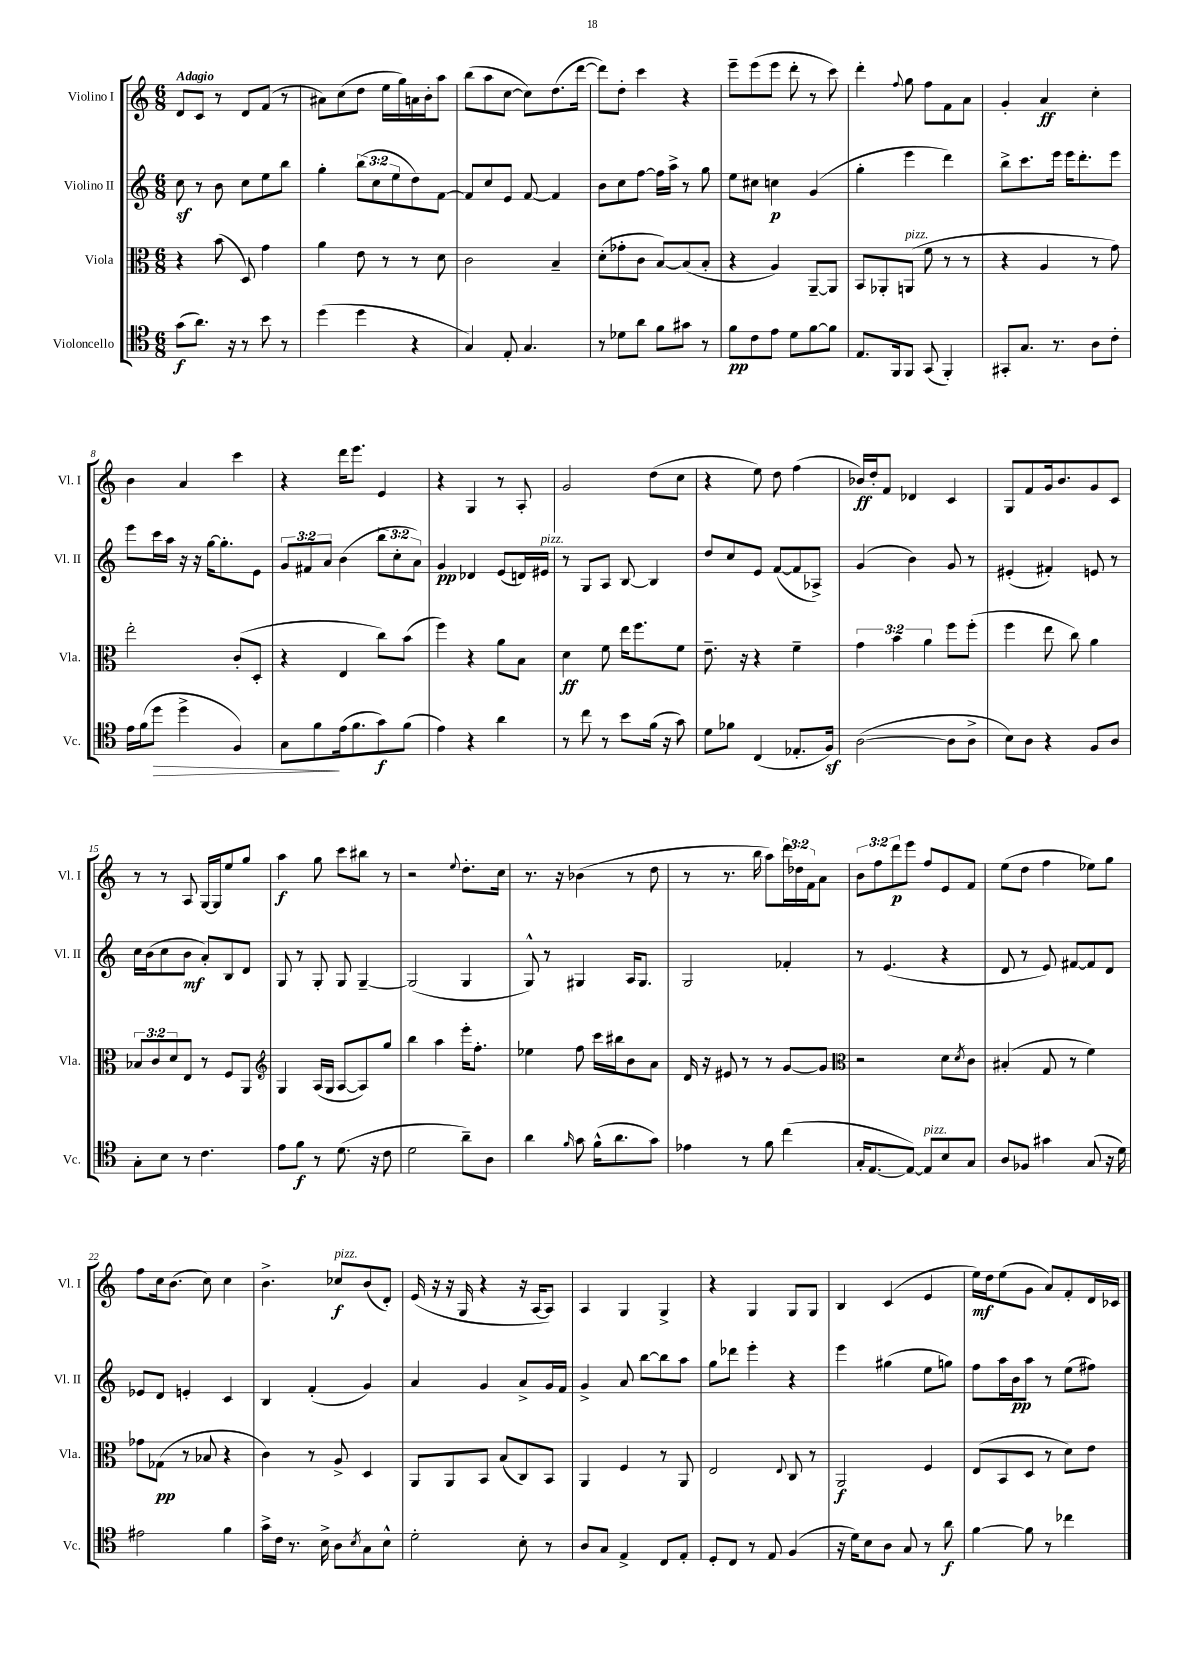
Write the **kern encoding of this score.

**kern	**dynam	**kern	**dynam	**kern	**dynam	**kern	**dynam
*part4	*part4	*part3	*part3	*part2	*part2	*part1	*part1
*staff4	*staff4	*staff3	*staff3	*staff2	*staff2	*staff1	*staff1
*I"Violoncello	*	*I"Viola	*	*I"Violino II	*	*I"Violino I	*
*I'Vc.	*	*I'Vla.	*	*I'Vl. II	*	*I'Vl. I	*
*clefC4	*	*clefC3	*	*clefG2	*	*clefG2	*
*k[]	*	*k[]	*	*k[]	*	*k[]	*
*M6/8	*	*M6/8	*	*M6/8	*	*M6/8	*
=1	=1	=1	=1	=1	=1	=1	=1
!	!	!	!	!	!	!LO:TX:a:B:t=Adagio	!
(8g\L	f	4r	.	8ccz\	.	8d/L	.
8.a\J)	.	.	.	8r	.	8c/J	.
.	.	(8b\	.	8b\	.	8r	.
16r	.	.	.	.	.	.	.
8r	.	8D/)	.	8cc\L	.	8d/L	.
8b\	.	4g\	.	8ee\	.	(8f/J	.
8r	.	.	.	8bb\J	.	8r	.
=2	=2	=2	=2	=2	=2	=2	=2
(4dd\	.	4a\	.	4gg'\	.	8a#X\L)	.
.	.	.	.	.	.	(8cc\	.
4dd\	.	8e\	.	(12bb\L	.	8dd\J	.
.	.	.	.	12cc\	.	.	.
.	.	8r	.	.	.	16ee\LL	.
.	.	.	.	12ee\	.	.	.
.	.	.	.	.	.	16gg\)	.
4r	.	8r	.	8dd\)	.	16an\	.
.	.	.	.	.	.	16b'\J	.
.	.	8d\	.	[8f\J	.	8aa\J	.
=3	=3	=3	=3	=3	=3	=3	=3
4G/)	.	2c\	.	8f/L]	.	(8bb\L	.
.	.	.	.	8cc/	.	8aa\	.
8E'/	.	.	.	8e/J	.	[8cc\J	.
4.G/	.	.	.	[8f/	.	8cc\L])	.
.	.	4B~/	.	4f/]	.	(8.dd\	.
.	.	.	.	.	.	[16ddd\Jk	.
=4	=4	=4	=4	=4	=4	=4	=4
8r	.	(8d'\L	.	8b\L	.	8ddd\L])	.
8d-X\L	.	8g-X'\	.	8cc\	.	8dd'\J	.
8a\J	.	8c\J	.	[8ff\J	.	4ccc\	.
8f\L	.	[8B/L)	.	16ff\LL]	.	.	.
.	.	.	.	16aa^\JJ	.	.	.
8g#X\J	.	(8B/]	.	8r	.	4r	.
8r	.	8B'/J	.	8gg\	.	.	.
=5	=5	=5	=5	=5	=5	=5	=5
8f\L	pp	4r	.	8ee\L	.	8eee~\L	.
8c\	.	.	.	8cc#X\J	.	(8eee\	.
8e\J	.	4A/)	.	4ccn\	p	8eee\J	.
8d\L	.	.	.	.	.	8ddd'\	.
[8f\	.	[8AA~/L	.	(4g/	.	8r	.
8f\J]	.	8AA/J]	.	.	.	8ccc\)	.
=6	=6	=6	=6	=6	=6	=6	=6
8.E/L	.	8BB/L	.	4gg'\	.	4ddd'\	.
.	.	8AA-X'/	.	.	.	.	.
16FF/k	.	.	.	.	.	.	.
.	.	.	.	.	.	8qqff/	.
!	!	!LO:TX:a:i:t=pizz.	!	!	!	!	!
8FF/J	.	(8AAn/J	.	4eee\	.	8gg\	.
(8GG/	.	8f\	.	.	.	8ff\L	.
4FF'/)	.	8r	.	4ddd\)	.	8f\	.
.	.	8r	.	.	.	8a\J	.
=7	=7	=7	=7	=7	=7	=7	=7
8GG#X'/L	.	4r	.	8bb^\L	.	4g'/	.
8.G/J	.	.	.	8.ccc\	.	.	.
.	.	4A/	.	.	.	4a/	ff
8.r	.	.	.	16eee\Jk	.	.	.
.	.	.	.	16eee\KL	.	.	.
.	.	.	.	8.ddd'\	.	.	.
8A\L	.	8r	.	.	.	4cc'\	.
8c'\J	.	8g\)	.	8eee\J	.	.	.
!!LO:LB:g=z
=8	=8	=8	=8	=8	=8	=8	=8
16e\LL	.	2ee'\	.	8eee\L	.	4b\	.
(16f\J	.	.	.	.	.	.	.
!	!LO:HP:b	!	!	!	!	!	!
8dd\J	>	.	.	16ccc\L	.	.	.
.	.	.	.	16aa\JJ	.	.	.
4dd^\	.	.	.	16r	.	4a/	.
.	.	.	.	16r	.	.	.
.	.	.	.	[16gg\KL	.	.	.
.	.	.	.	8.gg'\]	.	.	.
4F/)	.	(8c'/L	.	.	.	4ccc\	.
.	.	8D'/J	.	8e\J	.	.	.
=9	=9	=9	=9	=9	=9	=9	=9
8G\L	.	4r	.	12g/L	.	4r	.
.	.	.	.	12f#X/	.	.	.
8f\	.	.	.	.	.	.	.
.	.	.	.	12a/J	.	.	.
(16e\k	]	4E/	.	(4b\	.	16ddd\KL	.
8.f\	.	.	.	.	.	8.eee\J	.
8g\)	f	8cc\L)	.	12bb\L	.	4e/	.
.	.	.	.	12cc'\	.	.	.
(8f\J	.	(8b\J	.	.	.	.	.
.	.	.	.	12a\J)	.	.	.
=10	=10	=10	=10	=10	=10	=10	=10
4e\)	.	4ff\)	.	4g/	pp	4r	.
4r	.	4r	.	4d-X/	.	4G/	.
4a\	.	8a\L	.	(8e/L	.	8r	.
.	.	8B\J	.	16dn/L)	.	8A'/	.
!	!	!	!	!LO:TX:a:i:t=pizz.	!	!	!
.	.	.	.	16e#X/JJ	.	.	.
=11	=11	=11	=11	=11	=11	=11	=11
8r	.	4d\	ff	8r	.	2g/	.
8cc\	.	.	.	8G/L	.	.	.
8r	.	8f\	.	8A/J	.	.	.
8b\L	.	16ee\KL	.	[8B/	.	.	.
.	.	8.ff\	.	.	.	.	.
(16f\Jk	.	.	.	4B/]	.	(8dd\L	.
16r	.	.	.	.	.	.	.
8g\)	.	8f\J	.	.	.	8cc\J	.
=12	=12	=12	=12	=12	=12	=12	=12
8d\L	.	8.e~\	.	8dd/L	.	4r	.
8f-X\J	.	.	.	8cc/	.	.	.
.	.	16r	.	.	.	.	.
(4C/	.	4r	.	8e/J	.	8ee\)	.
.	.	.	.	([8f/L	.	8dd\	.
8.E-X'/L	.	4f~\	.	8f/]	.	(4ff\	.
.	.	.	.	8A-X^/J)	.	.	.
16Fz/Jk)	.	.	.	.	.	.	.
=13	=13	=13	=13	=13	=13	=13	=13
([2A\	.	6g\	.	(4g/	.	16b-X/LL)	ff
.	.	.	.	.	.	16dd'/J	.
.	.	.	.	.	.	8f/J	.
.	.	6b\	.	.	.	.	.
.	.	.	.	4b\)	.	4d-X/	.
.	.	6a\	.	.	.	.	.
8A\L]	.	8ff\L	.	8g/	.	4c/	.
8A^\J	.	(8ff'\J	.	8r	.	.	.
=14	=14	=14	=14	=14	=14	=14	=14
8B\L)	.	4ff\	.	(4e#X'/	.	8G/L	.
8A\J	.	.	.	.	.	8f/	.
4r	.	8ee\	.	4f#X'/)	.	16g/k	.
.	.	.	.	.	.	8.b/	.
.	.	8cc\)	.	.	.	.	.
8F/L	.	4a\	.	8en/	.	8g/	.
8A/J	.	.	.	8r	.	8c/J	.
!!LO:LB:g=z
=15	=15	=15	=15	=15	=15	=15	=15
8G'\L	.	12B-X/L	.	16cc\LL	.	8r	.
.	.	.	.	(16b\J	.	.	.
.	.	12c/	.	.	.	.	.
8B\J	.	.	.	8cc\	.	8r	.
.	.	12d/	.	.	.	.	.
8r	.	8E/J	.	8b\J	mf	8A/	.
4.c\	.	8r	.	8a'/L)	.	[16G/LL	.
.	.	.	.	.	.	16G/J]	.
.	.	8F/L	.	8B/	.	8ee/	.
.	.	8AA/J	.	8d/J	.	8gg/J	.
=16	=16	=16	=16	=16	=16	=16	=16
*	*	*clefG2	*	*	*	*	*
8e\L	.	4G/	.	8G/	.	4aa\	f
8f\J	f	.	.	8r	.	.	.
8r	.	(16A/LL	.	8G'/	.	8gg\	.
.	.	16G/JJ	.	.	.	.	.
(8.d\	.	[8A/L	.	8G/	.	8ccc\L	.
.	.	8A/])	.	[4G~/	.	8bb#X\J	.
16r	.	.	.	.	.	.	.
8c\	.	8gg/J	.	.	.	8r	.
=17	=17	=17	=17	=17	=17	=17	=17
2d\	.	4bb\	.	(2G/]	.	2r	.
.	.	4aa\	.	.	.	.	.
.	.	.	.	.	.	8qqee/	.
8a~\L)	.	16eee'\KL	.	4G/	.	8.dd'\L	.
.	.	8.ff'\J	.	.	.	.	.
8A\J	.	.	.	.	.	.	.
.	.	.	.	.	.	16cc\Jk	.
=18	=18	=18	=18	=18	=18	=18	=18
4a\	.	4ee-X\	.	8G^^/)	.	8.r	.
.	.	.	.	8r	.	.	.
.	.	.	.	.	.	16r	.
16qqf/	.	.	.	.	.	.	.
8g\	.	8ff\	.	4G#X/	.	(4b-X\	.
(16f^^\KL	.	16ccc\LL	.	.	.	.	.
8.a\	.	16bb#X\J	.	.	.	.	.
.	.	8b\	.	16A/KL	.	8r	.
.	.	.	.	8.G#/J	.	.	.
8g\J)	.	8a\J	.	.	.	8dd\	.
=19	=19	=19	=19	=19	=19	=19	=19
4e-X\	.	16d/	.	2G/	.	8r	.
.	.	16r	.	.	.	.	.
.	.	8e#X/	.	.	.	8.r	.
8r	.	8r	.	.	.	.	.
.	.	.	.	.	.	16bb\	.
8f\	.	8r	.	.	.	8aa\L)	.
(4cc\	.	[8g/L	.	4f-X'/	.	24ddd\L	.
.	.	.	.	.	.	24dd-X\	.
.	.	.	.	.	.	24f\J	.
.	.	8g/J]	.	.	.	8a\J	.
=20	=20	=20	=20	=20	=20	=20	=20
*	*	*clefC3	*	*	*	*	*
16G'/KL	.	2r	.	8r	.	12b\L	.
[8.E/	.	.	.	.	.	.	.
.	.	.	.	.	.	12ff\	.
.	.	.	.	(4.e/	.	.	.
.	.	.	.	.	.	12ddd\	p
8E/J_)	.	.	.	.	.	8eee\J	.
!LO:TX:a:i:t=pizz.	!	!	!	!	!	!	!
8E/L]	.	.	.	.	.	8ff/L	.
8B/	.	8d\L	.	4r	.	8e/	.
.	.	8qd/	.	.	.	.	.
8G/J	.	8c\J	.	.	.	8f/J	.
=21	=21	=21	=21	=21	=21	=21	=21
8A/L	.	(4B#X'/	.	8d/	.	(8ee\L	.
8F-X/J	.	.	.	8r	.	8dd\J	.
4g#X\	.	8G/	.	8e/)	.	4ff\	.
.	.	8r	.	[8f#X/L	.	.	.
(8G/	.	4f\)	.	8f#/]	.	8ee-X\L)	.
16r	.	.	.	8d/J	.	8gg\J	.
16d\)	.	.	.	.	.	.	.
!!LO:LB:g=z
=22	=22	=22	=22	=22	=22	=22	=22
2e#X\	.	8g-X\L	.	8e-X/L	.	8ff\L	.
.	.	(8G-X\J	pp	8d/J	.	16cc\k	.
.	.	.	.	.	.	(8.b\J	.
.	.	8r	.	4en'/	.	.	.
.	.	8B-X/	.	.	.	8cc\)	.
4f\	.	4r	.	4c/	.	4cc\	.
=23	=23	=23	=23	=23	=23	=23	=23
16g^\LL	.	4c\)	.	4B/	.	4.b^\	.
16c\JJ	.	.	.	.	.	.	.
8.r	.	.	.	.	.	.	.
.	.	8r	.	(4f'/	.	.	.
16B^\	.	.	.	.	.	.	.
!	!	!	!	!	!	!LO:TX:a:i:t=pizz.	!
8A\L	.	8A^/	.	.	.	8cc-X/L	f
8qB/	.	.	.	.	.	.	.
8G\	.	4D/	.	4g/)	.	(8b/	.
8B^^\J	.	.	.	.	.	8d'/J)	.
=24	=24	=24	=24	=24	=24	=24	=24
2d'\	.	8AA/L	.	4a/	.	(16e/	.
.	.	.	.	.	.	16r	.
.	.	8AA/	.	.	.	16r	.
.	.	.	.	.	.	16G/	.
.	.	8BB/J	.	4g/	.	4r	.
.	.	(8B/L	.	.	.	.	.
8B'\	.	8C/)	.	8a^/L	.	16r	.
.	.	.	.	.	.	[16A/KL	.
8r	.	8BB/J	.	16g/L	.	8A/J])	.
.	.	.	.	16f/JJ	.	.	.
=25	=25	=25	=25	=25	=25	=25	=25
8A/L	.	4AA/	.	4g^/	.	4A/	.
8G/J	.	.	.	.	.	.	.
4E^/	.	4F/	.	8a/	.	4G/	.
.	.	.	.	[8bb\L	.	.	.
8C/L	.	8r	.	8bb\]	.	4G^/	.
8E'/J	.	8AA/	.	8aa\J	.	.	.
=26	=26	=26	=26	=26	=26	=26	=26
8D'/L	.	2E/	.	8gg\L	.	4r	.
8C/J	.	.	.	8ddd-X\J	.	.	.
8r	.	.	.	4eee'\	.	4G/	.
8E/	.	.	.	.	.	.	.
.	.	8qqE/	.	.	.	.	.
(4F/	.	8C/	.	4r	.	8G/L	.
.	.	8r	.	.	.	8G/J	.
=27	=27	=27	=27	=27	=27	=27	=27
16r	.	2AA/	f	4eee\	.	4B/	.
16d\KL)	.	.	.	.	.	.	.
8B\	.	.	.	.	.	.	.
8A\J	.	.	.	(4gg#X\	.	(4c/	.
8G/	.	.	.	.	.	.	.
8r	.	4F/	.	8ee\L	.	4e/	.
8a\	f	.	.	8ggn\J)	.	.	.
=28	=28	=28	=28	=28	=28	=28	=28
[4f\	.	(8E/L	.	8ff\L	.	16ee\LL)	mf
.	.	.	.	.	.	16dd\J	.
.	.	8BB/	.	16aa\L	.	(8ee\	.
.	.	.	.	16b\J	pp	.	.
8f\]	.	8D/J	.	8aa\J	.	8g\J	.
8r	.	8r	.	8r	.	8a/L)	.
4cc-X\	.	8d\L)	.	(8ee\L	.	8f'/	.
.	.	8e\J	.	8ff#X\J)	.	16d/L	.
.	.	.	.	.	.	16c-X/JJ	.
==	==	==	==	==	==	==	==
*-	*-	*-	*-	*-	*-	*-	*-
